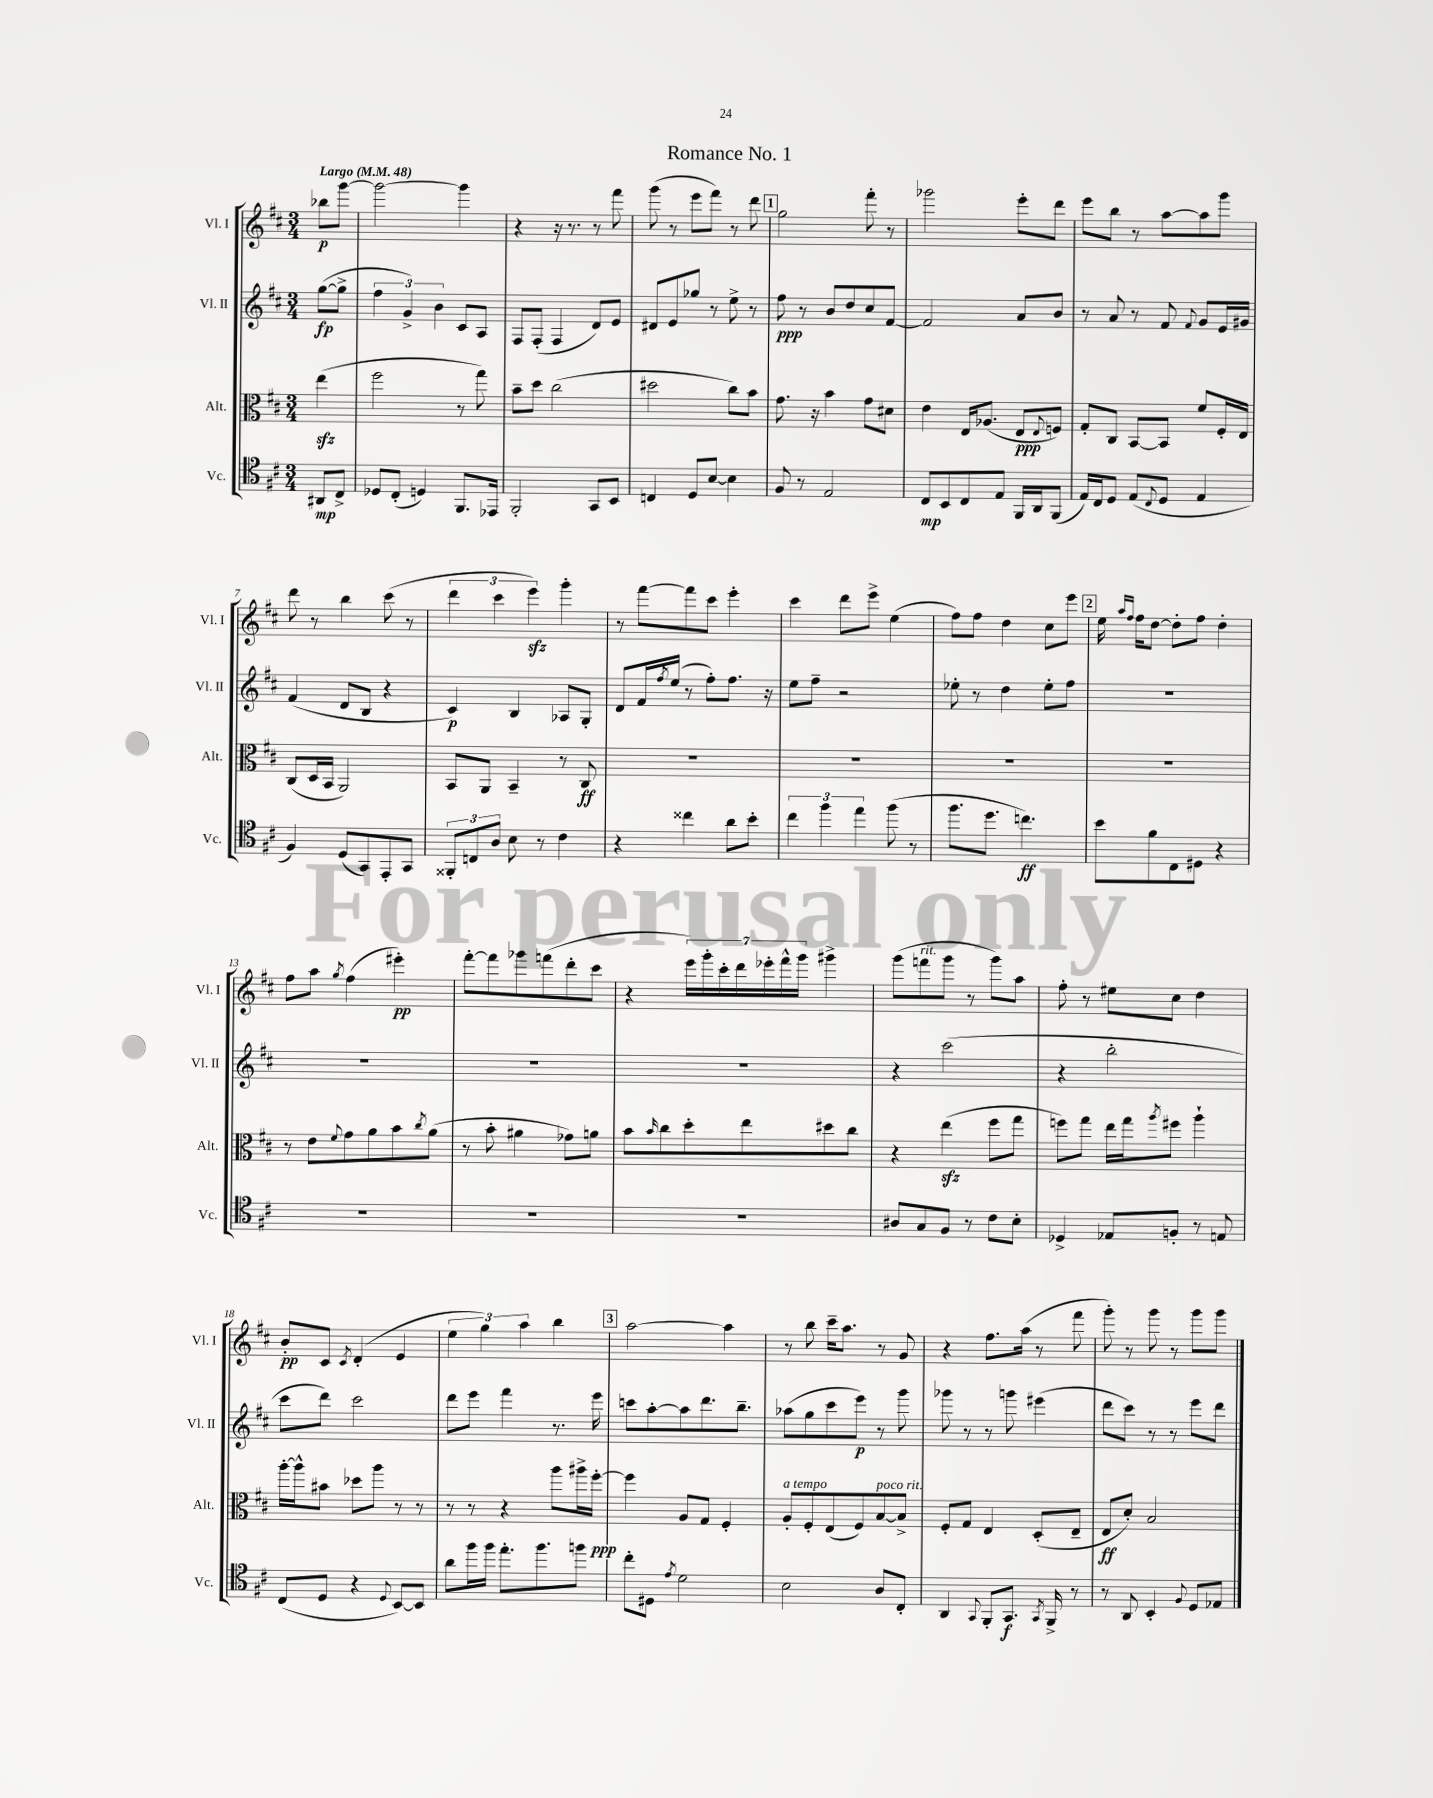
\header { title = "Romance No. 1" }
<<
\new StaffGroup <<
\new Staff = "s0" \with { instrumentName = "Vl. I" shortInstrumentName = "Vl. I" } {
    \clef treble \key d \major \numericTimeSignature \time 3/4 \partial 4 \tempo "Largo" 4 = 48
    bes''8\p g'''8~ |
    g'''2~ g'''4 |
    r4 r16 r8. r8 fis'''8 |
    g'''8( r8 e'''8 fis'''8) r8 d'''8 |
    \mark \markup { \box "1" } g''2 fis'''8-. r8 |
    ges'''2 e'''8-. d'''8 |
    e'''8 b''8 r8 a''8~ a''8 g'''8 |
    d'''8 r8 b''4 cis'''8( r8 |
    \tuplet 3/2 { d'''4 cis'''4 e'''4\sfz) } g'''4-. |
    r8 fis'''8~ fis'''8 cis'''8 e'''4-. |
    cis'''4 d'''8 e'''8-> e''4( |
    fis''8) fis''8 d''4 cis''8 e'''8 |
    \mark \markup { \box "2" } e''16 \grace { a''16 fis''16 } fis''16 d''8~ d''8-. fis''8 d''4-. |
    fis''8 a''8 \acciaccatura { g''8 } fis''4( eis'''4-.\pp) |
    fis'''8~-. fis'''8 ges'''8 f'''8( d'''8-. cis'''8 |
    r4 \tuplet 7/4 { e'''16) g'''16-. cis'''16-. d'''16 ees'''16-. fis'''16-^ g'''16 } gis'''4-> |
    g'''8( f'''8^\markup { \italic "rit." } g'''8 r8 g'''8) a''8 |
    fis''8-. r8 eis''8 cis''8 d''4 |
    b'8-.\pp cis'8 \acciaccatura { cis'8 } d'4-.( e'4 |
    \tuplet 3/2 { e''4 g''4) a''4 } b''4 |
    \mark \markup { \box "3" } a''2~ a''4 |
    r8 b''8 cis'''16-- a''8. r8 g'8 |
    r4 fis''8. a''16( r8 fis'''8 |
    g'''8-.) r8 g'''8 r8 g'''8 g'''8 \bar "|." |
}
\new Staff = "s1" \with { instrumentName = "Vl. II" shortInstrumentName = "Vl. II" } {
    \clef treble \key d \major \numericTimeSignature \time 3/4 \partial 4
    g''8~\fp( g''8-> |
    \tuplet 3/2 { fis''4 g'4->) b'4 } cis'8 a8 |
    fis8 fis8-.( fis4 d'8) e'8 |
    dis'8 e'8 ges''8 r8 e''8-> r8 |
    \mark \markup { \box "1" } fis''8\ppp r8 b'8 d''8 cis''8 fis'8~ |
    fis'2 a'8 b'8 |
    r8 a'8 r8 fis'8 \appoggiatura { fis'8 } g'8 e'16 gis'16 |
    fis'4( d'8 b8 r4 |
    cis'4\p) b4 aes8 g8-. |
    d'8 fis'16 \acciaccatura { fis''8 } e''16( r8 fis''8-.) fis''8. r16 |
    e''8 fis''8-- r2 |
    ees''8-. r8 d''4 ees''8-. fis''8 |
    \mark \markup { \box "2" } R2. |
    R2. |
    R2. |
    R2. |
    r4 cis'''2( |
    r4 b''2-. |
    cis'''8 d'''8) cis'''2 |
    d'''8 e'''8 fis'''4 r8. e'''16 |
    \mark \markup { \box "3" } c'''8 a''8~-. a''8 d'''8. b''8.-- |
    aes''8( g''8 cis'''8 e'''8\p) r8 g'''8 |
    ges'''8 r8 r8 g'''8 eis'''4( |
    d'''8 cis'''8) r8 r8 e'''8 d'''8 \bar "|." |
}
\new Staff = "s2" \with { instrumentName = "Alt." shortInstrumentName = "Alt." } {
    \clef alto \key d \major \numericTimeSignature \time 3/4 \partial 4
    e''4\sfz( |
    fis''2 r8 g''8) |
    b'8-- d''8 cis''2( |
    dis''2 cis''8) b'8 |
    \mark \markup { \box "1" } g'8. r16 b'4 g'8 dis'8 |
    e'4 e16 aes8.( e8\ppp \appoggiatura { e8 } f8) |
    g8-. cis8 b,8~ b,8 fis'8 fis16-. e16 |
    cis8( d16 b,16 a,2) |
    b,8 a,8 b,4-- r8 cis8\ff |
    R2. |
    R2. |
    R2. |
    \mark \markup { \box "2" } R2. |
    r8 e'8 \appoggiatura { fis'8 } g'8 a'8 b'8 \acciaccatura { cis''8 } a'8( |
    r8 b'8-. ais'4 ges'8) a'8 |
    b'8 \grace { b'16 } cis''8 d''8-. e''8 dis''8 cis''8 |
    r4 e''4\sfz( fis''8 g''8 |
    f''8) g''8 e''16 g''16 \acciaccatura { a''8 } fis''8 a''4-! |
    a''16~-. a''16-^ bis'8 des''8 a''8 r8 r8 |
    r8 r8 r4 a''8 ais''16-> fis''16~-.\ppp |
    \mark \markup { \box "3" } fis''4 a8 g8 fis4-. |
    a8-.^\markup { \italic "a tempo" } fis8-. e8( fis8) b8~^\markup { \italic "poco rit." } b8-> |
    fis8-. g8 e4 d8-.( e8-- |
    e8\ff d'8-.) b2 \bar "|." |
}
\new Staff = "s3" \with { instrumentName = "Vc." shortInstrumentName = "Vc." } {
    \clef tenor \key d \major \numericTimeSignature \time 3/4 \partial 4
    ais,8\mp cis8-> |
    des8 cis8-.( d4) fis,8. ees,16 |
    fis,2-. g,8 b,8 |
    c4 d8 b8~ b4 |
    \mark \markup { \box "1" } fis8 r8 e2 |
    cis8\mp b,8 cis8 e8 fis,16 a,16 fis,8( |
    e16) cis16 d8 e8( \appoggiatura { cis8 } d8 e4 |
    fis4) d8( g,8) e,8-. g,8 |
    \tuplet 3/2 { fisis,8-. c8 a8 } b8 r8 cis'4 |
    r4 cisis''4 a'8 b'8-. |
    \tuplet 3/2 { cis''4 fis''4 e''4 } fis''8( r8 |
    fis''8. d''8. c''4.\ff) |
    \mark \markup { \box "2" } b'8 fis'8 cis8 dis8 r4 |
    R2. |
    R2. |
    R2. |
    ais8 g8 fis8 r8 cis'8 b8-. |
    des4-> ees8 f8-. r8 e8 |
    cis8( d8 r4 \appoggiatura { d8 } b,8~) b,8 |
    a'8 fis''16 fis''16 e''8.-. fis''8. f''8 |
    \mark \markup { \box "3" } cis''8-. dis8 \acciaccatura { e'8 } d'2 |
    b2 a8 cis8-. |
    a,4 \appoggiatura { g,8 } fis,8-. g,8.\f \acciaccatura { g,8 } fis,16-> r8 |
    r8 a,8 b,4-. \appoggiatura { fis8 } d8 ees8 \bar "|." |
}
>>
>>
